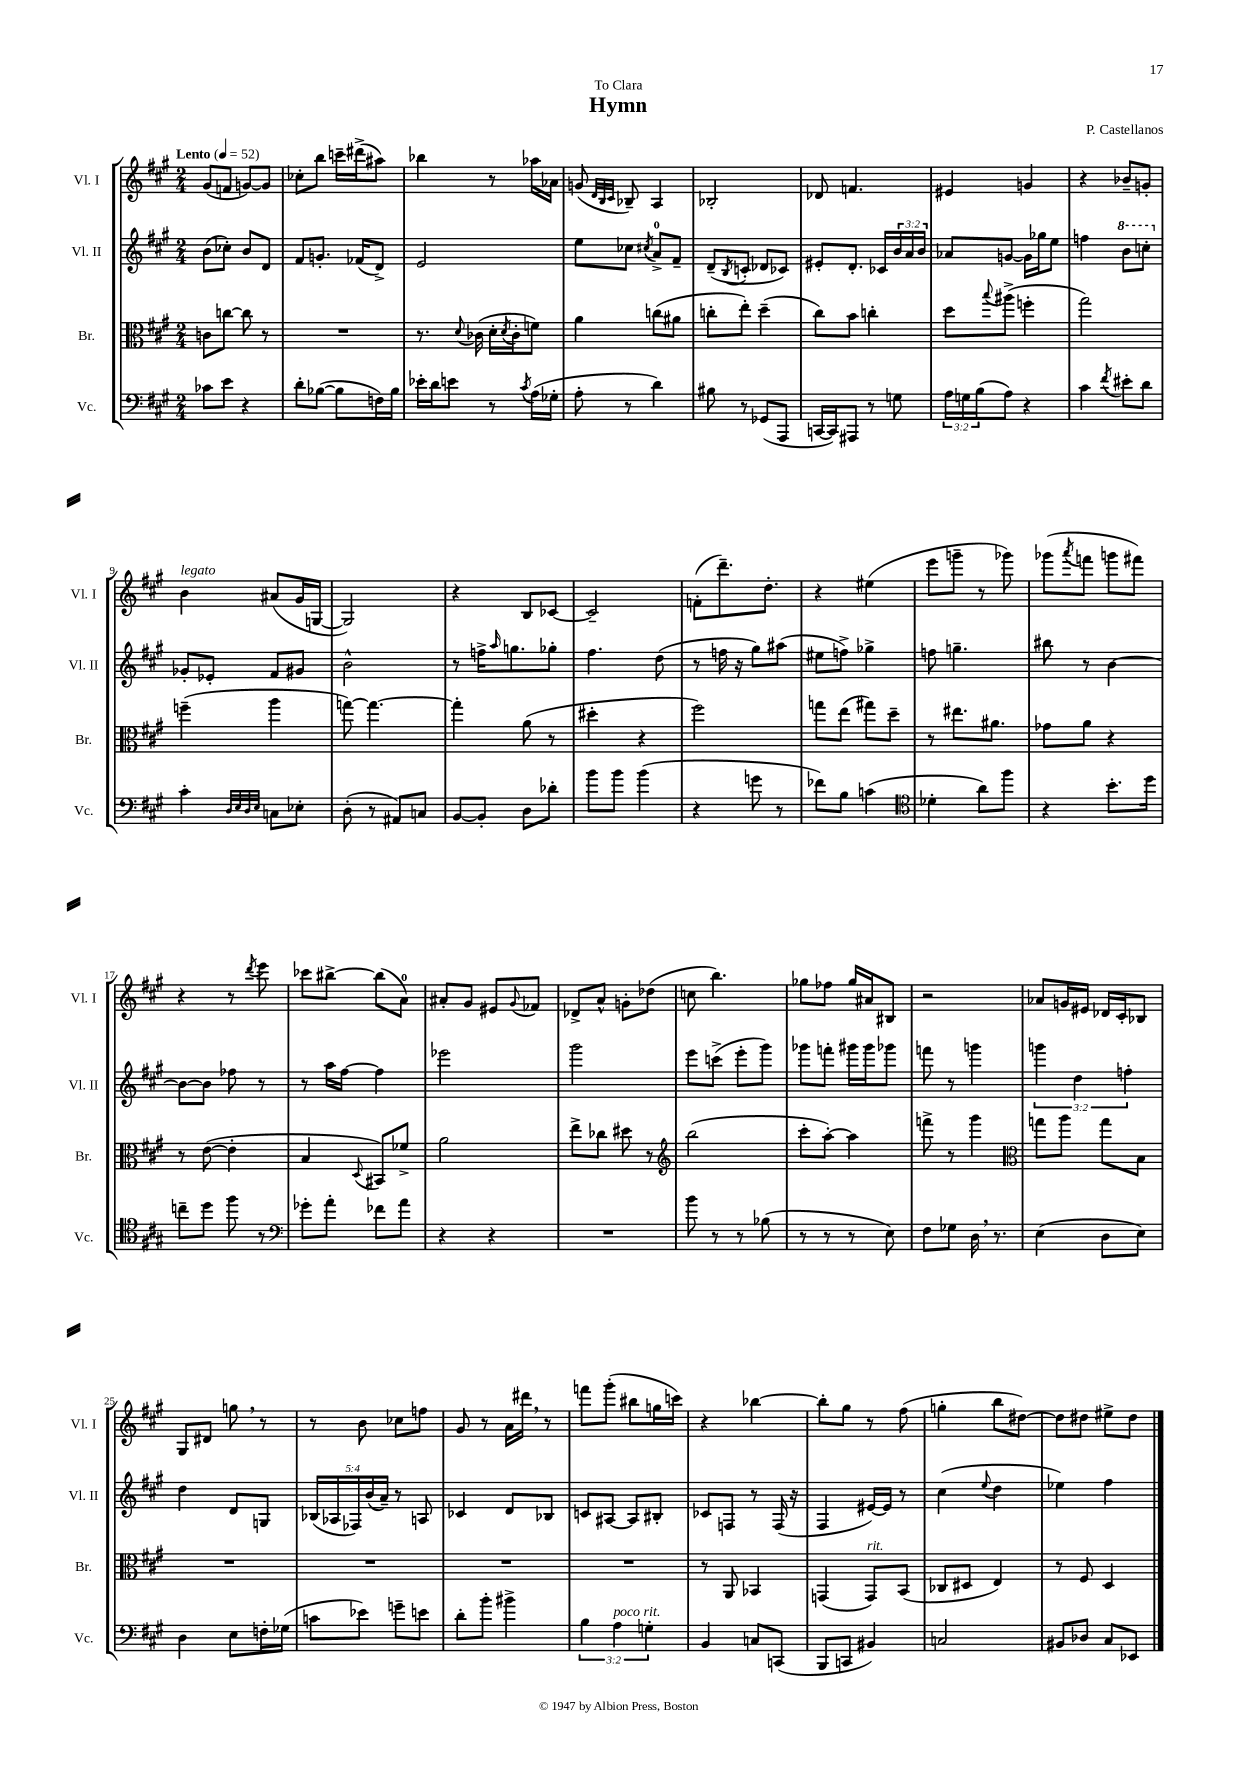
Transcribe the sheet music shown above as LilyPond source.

\header { title = "Hymn" composer = "P. Castellanos" dedication = "To Clara" }
<<
\new StaffGroup <<
\new Staff = "s0" \with { instrumentName = "Vl. I" shortInstrumentName = "Vl. I" } {
    \clef treble \key a \major \numericTimeSignature \time 2/4 \tempo "Lento" 4 = 52
    gis'8( f'8 g'8~) g'8 |
    ces''8-. b''8 c'''16-- dis'''16->( ais''8) |
    bes''4 r8 aes''16 aes'16 |
    g'8( \grace { d'32 b32 cis'32 } bes8--) a4 |
    bes2-. |
    des'8 f'4. |
    eis'4 g'4 |
    r4 bes'8-- g'8-. |
    b'4^\markup { \italic "legato" } ais'8( gis'16 g16~ |
    g2) |
    r4 b8 ces'8~ |
    ces'2-- |
    f'8-.( d'''8.--) d''8.-. |
    r4 eis''4( |
    e'''8 g'''8-- r8 ges'''8) |
    ges'''8( \acciaccatura { a'''8 } f'''8 g'''8 fis'''8) |
    r4 r8 \acciaccatura { d'''8 } e'''8 |
    ces'''8 bis''8~-> bis''8( a'8-0) |
    ais'8-. gis'8 eis'8 \appoggiatura { gis'8 } fes'8 |
    des'8-> a'8-^ g'8-. des''8( |
    c''8 b''4.) |
    ges''8 fes''8 ges''16 ais'16 bis8 |
    r2 |
    aes'8 g'16 eis'16 des'16 cis'16-. bes8 |
    gis8 dis'8 g''8 \breathe r8 |
    r8 b'8 ces''8 f''8 |
    gis'8 r8 a'16 dis'''16 \breathe r8 |
    f'''8 gis'''8-.( bis''8 g''16 c'''16) |
    r4 bes''4~ |
    bes''8-. gis''8 r8 fis''8( |
    g''4-. b''8 dis''8~) |
    dis''8 dis''8 eis''8-> dis''8 \bar "|." |
}
\new Staff = "s1" \with { instrumentName = "Vl. II" shortInstrumentName = "Vl. II" } {
    \clef treble \key a \major \numericTimeSignature \time 2/4 \override Staff.TupletNumber.text = #tuplet-number::calc-fraction-text
    b'8( ces''8-.) b'8 d'8 |
    fis'8 g'8.-. fes'16( d'8->) |
    e'2 |
    e''8 ces''8 \acciaccatura { cis''8 } a'8-0-> fis'8-- |
    d'8--( \acciaccatura { b8 } c'8-. des'8 ces'8) |
    eis'8-. d'8.-. ces'16 \tuplet 3/2 { b'16 a'16 b'16 } |
    aes'8 g'8~ g'16 ges''16 e''8 |
    f''4 \ottava #1 b''8 c'''8-. \ottava #0 |
    ges'8-. ees'8-. fis'8 gis'8 |
    b'2-^ |
    r8 f''16-> \grace { a''16 } g''8. ges''8-. |
    fis''4. d''8( |
    r8 f''16 r16 gis''8) ais''8( |
    eis''8 f''8->) ges''4-> |
    f''8 g''4.-- |
    bis''8 r8 b'4~ |
    b'8~ b'8 fes''8 r8 |
    r8 a''16 fis''16~ fis''4 |
    ees'''2 |
    gis'''2 |
    e'''8 c'''8->( e'''8-. gis'''8) |
    ges'''8 f'''8-. gis'''16 gis'''16 ges'''8 |
    f'''8 r8 g'''4 |
    \tuplet 3/2 { g'''4 d''4 f''4-. } |
    d''4 d'8 g8 |
    \tuplet 5/4 { bes16( aes16 fes16) b'16( a'16--) } r8 a8 |
    ces'4 d'8 bes8 |
    c'8 ais8~ ais8 bis8-. |
    ces'8 f8 r8 f16( r16 |
    fis4 eis'16~) eis'16 r8 |
    cis''4( \appoggiatura { e''8 } d''4 |
    ees''4) fis''4 \bar "|." |
}
\new Staff = "s2" \with { instrumentName = "Br." shortInstrumentName = "Br." } {
    \clef alto \key a \major \numericTimeSignature \time 2/4
    c'8 c''8~ c''8 r8 |
    R2 |
    r8. \appoggiatura { d'8 } ces'16( d'16-. \acciaccatura { d'8 } ces'16-. f'8) |
    a'4 c''8( ais'8 |
    c''8-. e''8-.) d''4--( |
    cis''8) b'8 c''4-. |
    d''8 \appoggiatura { b''8 } ais''8->( f''4-. |
    gis''2) |
    f''4--( a''4 |
    g''8~) g''4.~ |
    g''4-. a'8( r8 |
    dis''4-. r4 |
    fis''2) |
    g''8 e''8( gis''8) d''8-- |
    r8 eis''8. ais'8. |
    ges'8 a'8 r4 |
    r8 e'8~( e'4-. |
    b4 \appoggiatura { d8 } bis,8) fes'8-> |
    a'2 |
    e''8-> ces''8 dis''8 r8 |
    \clef treble b''2( |
    cis'''8-. a''8~-.) a''4 |
    f'''8-> r8 gis'''4 |
    \clef alto g''8 a''8 g''8 b8 |
    R2 |
    R2 |
    R2 |
    R2 |
    r8 a,8 bes,4 |
    g,4( g,8^\markup { \italic "rit." }) b,8( |
    ces8 dis8 e4) |
    r8 fis8 d4 \bar "|." |
}
\new Staff = "s3" \with { instrumentName = "Vc." shortInstrumentName = "Vc." } {
    \clef bass \key a \major \numericTimeSignature \time 2/4 \override Staff.TupletNumber.text = #tuplet-number::calc-fraction-text
    ces'8 e'8 r4 |
    d'8-. bes8~( bes8 f16) bes16 |
    ees'16-. d'16 e'8 r8 \acciaccatura { cis'8 } a16( ges16-. |
    a8-. r8 d'4) |
    bis8 r8 ges,8( a,,8 |
    c,16~ c,16) ais,,8 r8 g8 |
    \tuplet 3/2 { a16 g16 b16( } a8) r4 |
    cis'4 \acciaccatura { fis'8 } eis'8-. d'8 |
    cis'4-. \grace { d32 e32 d32 e32 } c8 ees8-. |
    d8-.( r8 ais,8) c8 |
    b,8~ b,8-. d8 des'8-. |
    b'8 b'8 b'4( |
    r4 g'8 r8 |
    fes'8) b8 c'4( |
    \clef tenor des'4-. a'8) fis''8 |
    r4 b'8.-. d''16 |
    c''8-- d''8 fis''8 r8 |
    \clef bass ges'8-. a'8-. fes'8 a'8 |
    r4 r4 |
    R2 |
    b'8 r8 r8 bes8( |
    r8 r8 r8 e8) |
    fis8 ges8 d16 \breathe r8. |
    e4( d8 e8) |
    d4 e8 f16-. ges16( |
    c'8 ees'8) g'8-- e'8 |
    d'8-. b'8-. bis'4-> |
    \tuplet 3/2 { b4 a4^\markup { \italic "poco rit." } g4-. } |
    b,4 c8 c,8( |
    b,,8 c,8 bis,4) |
    c2 |
    bis,8 des8 cis8 ees,8 \bar "|." |
}
>>
>>
